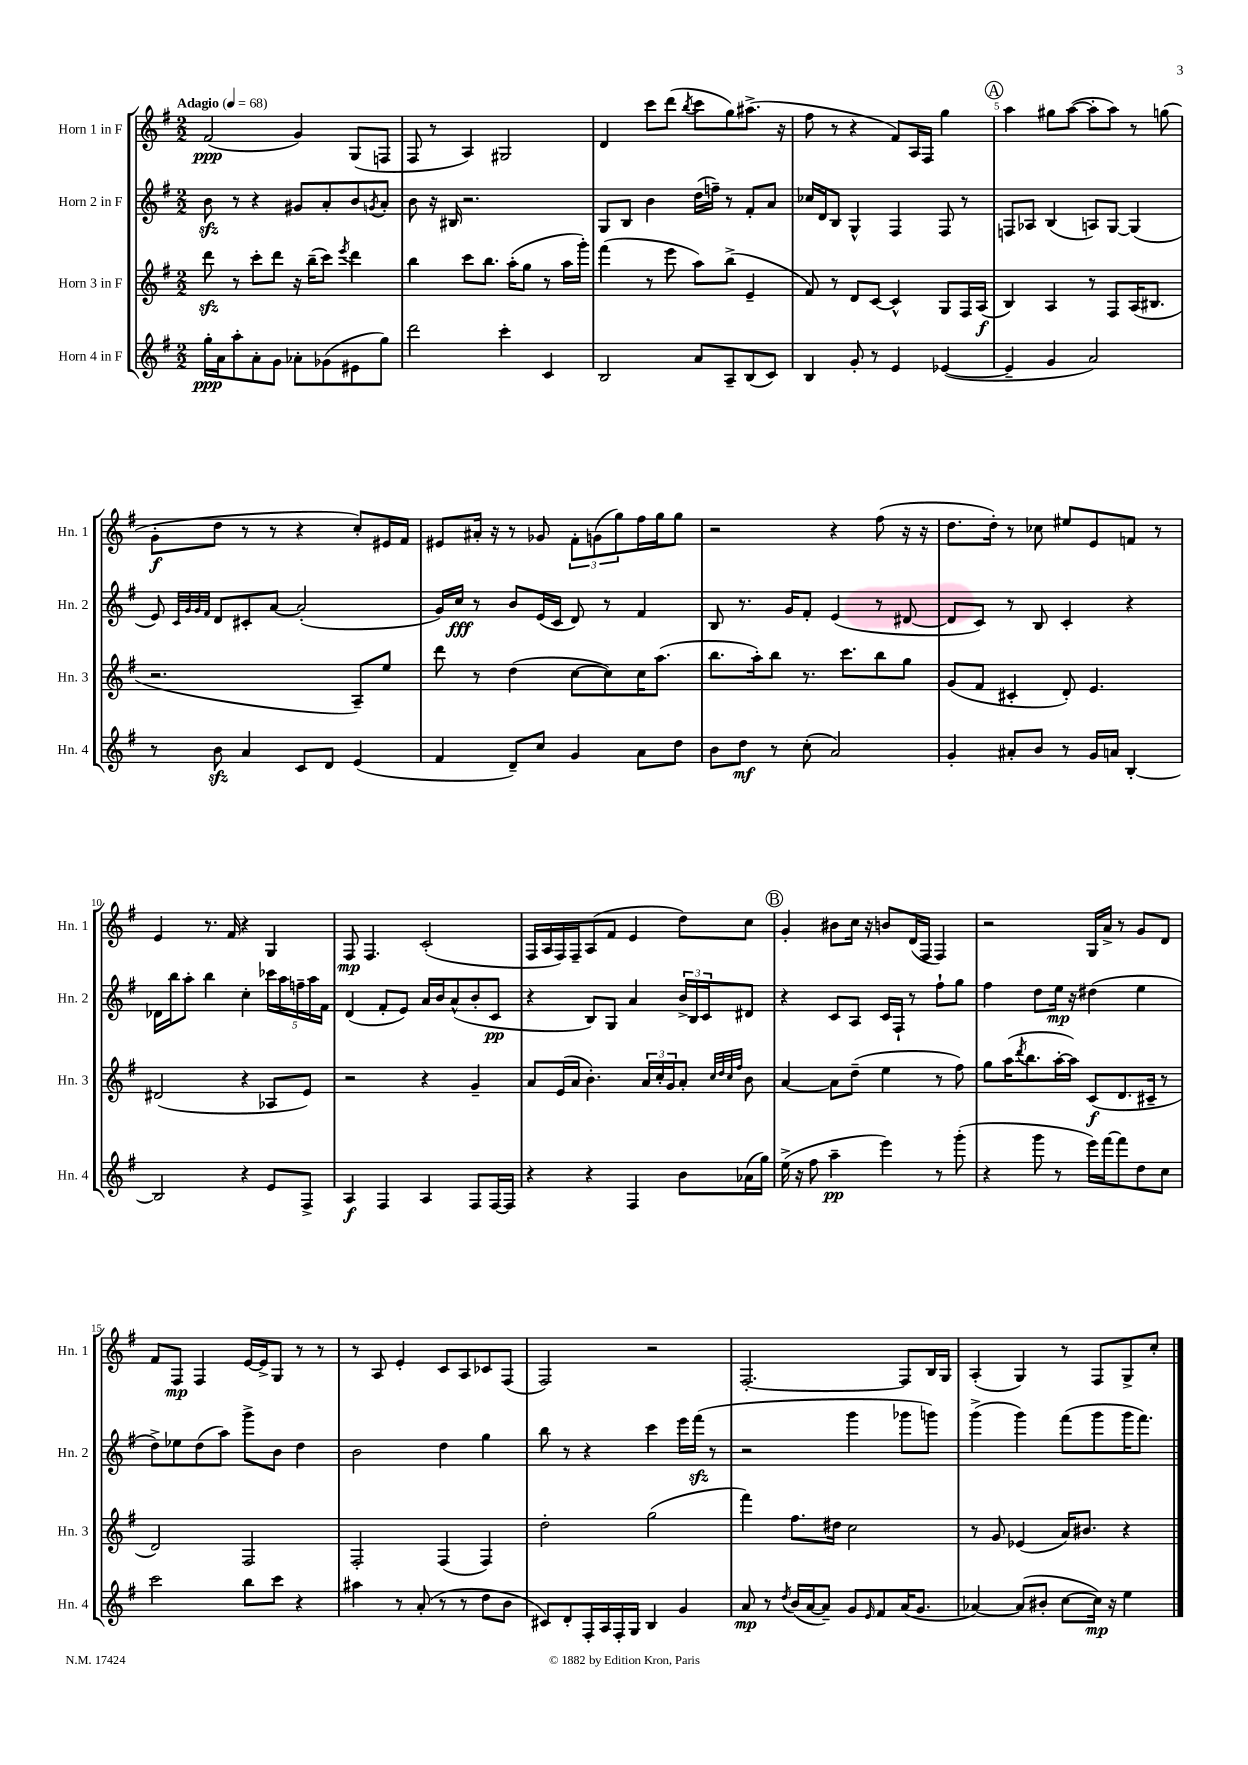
<<
\new StaffGroup <<
\new Staff = "s0" \with { instrumentName = "Horn 1 in F" shortInstrumentName = "Hn. 1" } {
    \clef treble \key g \major \numericTimeSignature \time 2/2 \tempo "Adagio" 4 = 68
    fis'2\ppp( g'4) g8( f8 |
    fis8 r8 a4) gis2 |
    d'4 c'''8 d'''8( \acciaccatura { b''8 } c'''8 g''8) ais''8.->( r16 |
    fis''8 r8 r4 fis'8) a16 fis16 g''4 |
    \mark \markup { \circle "A" } a''4 gis''8 a''8~( a''8-. a''8) r8 g''8( |
    g'8-.\f d''8 r8 r8 r4 c''8-.) eis'16 fis'16 |
    eis'8 ais'16-. r16 r8 ges'8 \tuplet 3/2 { fis'8-. g'8( g''8) } fis''16 g''16 g''8 |
    r2 r4 fis''8( r16 r16 |
    d''8. d''16-.) r8 ces''8 eis''8 e'8 f'8 r8 |
    e'4 r8. fis'16 r4 g4 |
    fis8\mp fis4. c'2-.( |
    fis16 a16 fis16) fis16-- a8( fis'8 e'4 d''8) c''8 |
    \mark \markup { \circle "B" } g'4-. bis'8 c''16 r16 b'8 d'16( fis16 fis4) |
    r2 g16 a'16-> r8 g'8 d'8 |
    fis'8 fis8\mp fis4 e'16~ e'16-> g8 r8 r8 |
    r8 a8 e'4-. c'8 a8 ces'8 fis8( |
    fis2) r2 |
    fis2.~-. fis8 b16 g16 |
    a4-.( g4) r8 fis8 g8-> c''8-. \bar "|." |
}
\new Staff = "s1" \with { instrumentName = "Horn 2 in F" shortInstrumentName = "Hn. 2" } {
    \clef treble \key g \major \numericTimeSignature \time 2/2
    b'8\sfz r8 r4 gis'8 a'8-. b'8 \acciaccatura { g'8 } a'8-. |
    b'8 r16 bis16 r2. |
    g8 b8 b'4 d''16( f''16--) r8 fis'8-. a'8 |
    ces''16 d'16 b8 g4-^ fis4 fis8 r8 |
    \mark \markup { \circle "A" } f8 aes8 b4( a8) g8~ g4( |
    e'8) \grace { c'32 g'32 g'32 fis'32 } d'8 cis'8-. a'8~ a'2-.( |
    g'16) c''16\fff r8 b'8 e'16( c'16 d'8) r8 fis'4 |
    b8 r8. g'16 fis'8-. e'4( r8 dis'8~ |
    dis'8 c'8) r8 b8 c'4-. r4 |
    des'16 b''16 a''8-. b''4 c''4-. \tuplet 5/4 { ces'''16 a''16 f''16-- a''16 fis'16 } |
    d'4( fis'8-. e'8) a'16 b'16 a'8-^( b'8-. c'8\pp |
    r4 b8) g8 a'4 \tuplet 3/2 { b'16-> b16 c'16 } dis'8 |
    \mark \markup { \circle "B" } r4 c'8 a8 c'16 fis16-! r8 fis''8-! g''8 |
    fis''4 d''8 e''16\mp r16 dis''4( e''4 |
    d''8->) ees''8 d''8( a''8) g'''8-> b'8 d''4 |
    b'2 d''4 g''4 |
    b''8 r8 r4 c'''4 e'''16 fis'''16\sfz( r8 |
    r2 g'''4 ges'''8 g'''8) |
    g'''4->( g'''4) fis'''8( g'''8 g'''16 fis'''8.) \bar "|." |
}
\new Staff = "s2" \with { instrumentName = "Horn 3 in F" shortInstrumentName = "Hn. 3" } {
    \clef treble \key g \major \numericTimeSignature \time 2/2
    d'''8\sfz r8 c'''8-. d'''8 r16 b''16--( c'''8) \acciaccatura { e'''8 } d'''4 |
    b''4 c'''8 b''8. a''16-.( g''8 r8 a''16 g'''16-.) |
    fis'''4( r8 e'''8 a''8) b''8->( e'4-- |
    fis'8) r8 d'8 c'8~ c'4-^ g8 fis16 a16\f( |
    \mark \markup { \circle "A" } b4) a4 r8 fis8 a16( bis8. |
    r2. a8--) e''8 |
    d'''8 r8 d''4( c''8~ c''8) c''16 a''8.( |
    b''8. a''16-.) b''8 r8. c'''8. b''8 g''8 |
    g'8( fis'8 cis'4-. d'8-.) e'4. |
    dis'2( r4 aes8 e'8) |
    r2 r4 g'4-- |
    a'8 e'16( a'16 b'4.-.) \tuplet 3/2 { a'16 c''16-. g'16 } a'8-. \grace { c''32 d''32 c''32 fis''32 } b'8 |
    \mark \markup { \circle "B" } a'4~ a'8 d''8--( e''4 r8 fis''8) |
    g''8 a''16( \acciaccatura { d'''8 } b''8. a''16~-. a''16) c'8\f( d'8. cis'16-- r8 |
    d'2) fis2 |
    fis2-. fis4( fis4) |
    d''2-. g''2( |
    fis'''4) fis''8. dis''16 c''2 |
    r8 g'8 ees'4( a'16) bis'8. r4 \bar "|." |
}
\new Staff = "s3" \with { instrumentName = "Horn 4 in F" shortInstrumentName = "Hn. 4" } {
    \clef treble \key g \major \numericTimeSignature \time 2/2
    g''16-.\ppp a'16 a''8-. a'8-. g'8 aes'8-. ges'8( eis'8 g''8) |
    d'''2 c'''4-. c'4 |
    b2 a'8 a8-- b8( c'8) |
    b4 g'8-. r8 e'4 ees'4~( |
    \mark \markup { \circle "A" } ees'4-- g'4 a'2) |
    r8 b'8\sfz a'4 c'8 d'8 e'4( |
    fis'4 d'8--) c''8 g'4 a'8 d''8 |
    b'8 d''8\mf r8 c''8-.( a'2) |
    g'4-. ais'8-. b'8 r8 g'16 a'16 b4~-. |
    b2 r4 e'8 fis8-> |
    a4\f fis4 a4 fis8 fis16~ fis16 |
    r4 r4 fis4 b'8 aes'16( g''16) |
    \mark \markup { \circle "B" } e''16->( r16 fis''8 a''4--\pp e'''4) r8 g'''8-.( |
    r4 g'''8 r8 e'''16) fis'''16~ fis'''8 d''8 c''8 |
    c'''2 b''8 c'''8 r4 |
    ais''4 r8 a'8-.( r8 r8 d''8 b'8 |
    cis'8) d'8-. fis16-. a16 fis16-. g16 b4 g'4 |
    a'8\mp r8 \acciaccatura { d''8 } b'16( a'16~ a'8--) g'8 \grace { e'16 } fis'8 a'16( g'8. |
    aes'4~) aes'8( bis'8-. c''8~ c''16\mp) r16 e''4 \bar "|." |
}
>>
>>
\layout { \context { \Score \override BarNumber.break-visibility = ##(#f #t #t) barNumberVisibility = #(every-nth-bar-number-visible 5) } }
